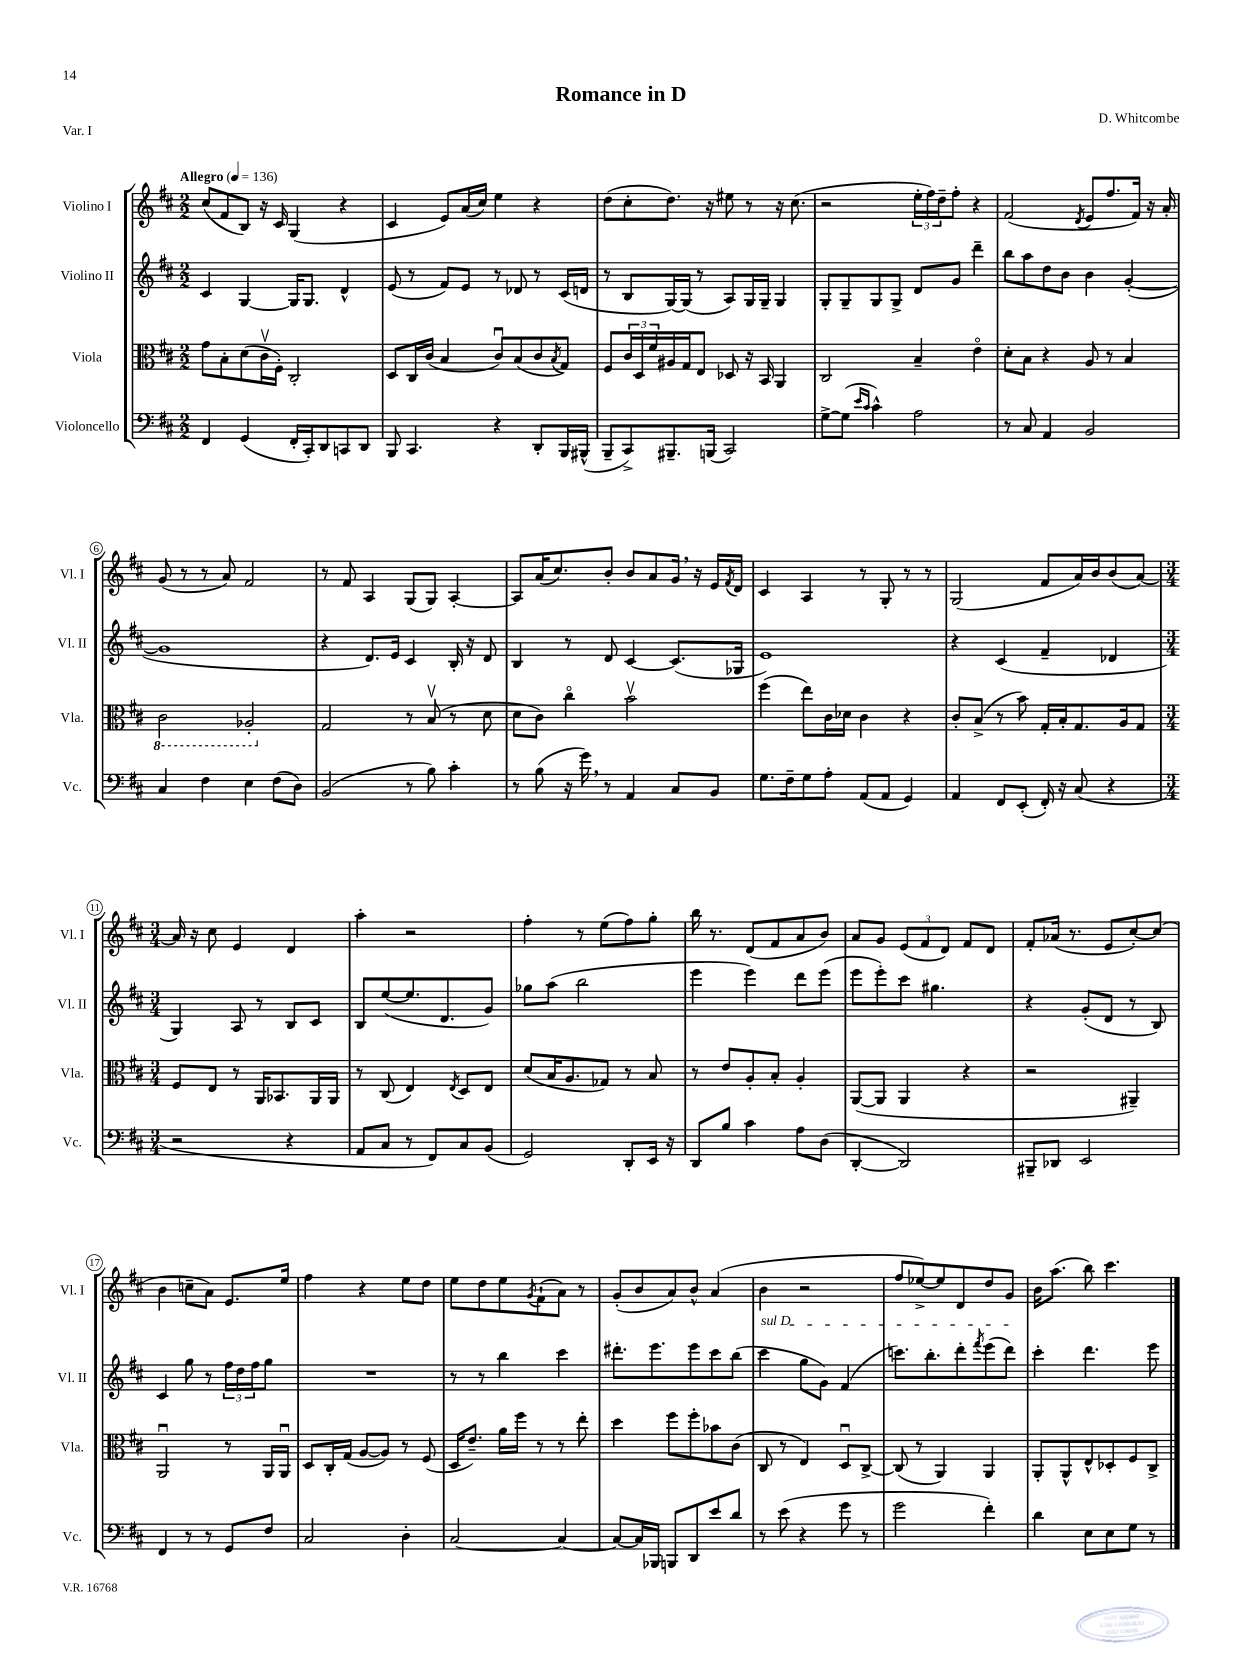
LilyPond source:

\header { title = "Romance in D" composer = "D. Whitcombe" piece = "Var. I" }
<<
\new StaffGroup <<
\new Staff = "s0" \with { instrumentName = "Violino I" shortInstrumentName = "Vl. I" } {
    \clef treble \key d \major \numericTimeSignature \time 2/2 \tempo "Allegro" 4 = 136
    cis''8( fis'8 b8) r16 cis'16 g4( r4 |
    cis'4 e'8) a'16( cis''16) e''4 r4 |
    d''8( cis''8-. d''8.) r16 eis''8 r8 r16 cis''8.( |
    r2 \tuplet 3/2 { e''16-. fis''16) d''16-- } fis''8-. r4 |
    fis'2( \acciaccatura { d'8 } e'8 fis''8. fis'16) r16 a'16-. |
    g'8( r8 r8 a'8) fis'2 |
    r8 fis'8 a4 g8( g8) a4~-. |
    a8 a'16( cis''8.) b'8-. b'8 a'8 g'16 \breathe r16 e'16 \acciaccatura { fis'8 } d'16 |
    cis'4 a4 r8 g8-. r8 r8 |
    g2( fis'8 a'16) b'16 b'8( a'8~) |
    \numericTimeSignature \time 3/4 a'16 r16 cis''8 e'4 d'4 |
    a''4-. r2 |
    fis''4-. r8 e''8( fis''8) g''8-. |
    b''16 r8. d'8( fis'8 a'8 b'8) |
    a'8 g'8 \tuplet 3/2 { e'8( fis'8 d'8) } fis'8 d'8 |
    fis'8-. aes'16( r8. e'8 cis''8~-.) cis''8( |
    b'4 c''8-- a'8) e'8. e''16 |
    fis''4 r4 e''8 d''8 |
    e''8 d''8 e''8 \acciaccatura { g'8 } fis'8-!( a'8) r8 |
    g'8-.( b'8 a'8) b'8-^ a'4( |
    b'4 r2 |
    fis''8 ees''8~->) ees''8 d'8 d''8 g'8 |
    b'16 a''8.( b''8) cis'''4. \bar "|." |
}
\new Staff = "s1" \with { instrumentName = "Violino II" shortInstrumentName = "Vl. II" } {
    \clef treble \key d \major \numericTimeSignature \time 2/2
    cis'4 g4~ g16 g8. d'4-^ |
    e'8( r8 fis'8) e'8 r8 des'8 r8 cis'16( d'16 |
    r8 b8 g16~) g16( r8 a8) g16 g16-- g4 |
    g8-. g8-- g8 g8-> d'8 g'8 d'''4-- |
    b''8 a''8 d''8 b'8 b'4 g'4~-.( |
    g'1 |
    r4 d'8.) e'16 cis'4 b16-. r16 d'8 |
    b4 r8 d'8 cis'4~ cis'8.( ges16 |
    e'1) |
    r4 cis'4( fis'4-- des'4 |
    \numericTimeSignature \time 3/4 g4) a8 r8 b8 cis'8 |
    b8 e''8~( e''8. d'8. g'8) |
    ges''8 a''8( b''2 |
    e'''4 e'''4) d'''8 e'''8( |
    e'''8 e'''8-.) cis'''8 gis''4. |
    r4 g'8-.( d'8 r8 b8) |
    cis'4 g''8 r8 \tuplet 3/2 { fis''16 d''16 fis''16 } g''8 |
    R2. |
    r8 r8 b''4 cis'''4 |
    dis'''8.-. e'''8. e'''8 cis'''8 b''8( |
    \once \override TextSpanner.bound-details.left.text = \markup { \italic "sul D" } cis'''4\startTextSpan g''8 g'8) fis'4( |
    c'''8.) b''8.-. d'''8-. \acciaccatura { fis'''8 } e'''8( d'''8\stopTextSpan) |
    cis'''4-. d'''4. e'''8 \bar "|." |
}
\new Staff = "s2" \with { instrumentName = "Viola" shortInstrumentName = "Vla." } {
    \clef alto \key d \major \numericTimeSignature \time 2/2
    g'8 b8-. d'8( cis'16\upbow fis16-.) cis2-. |
    d8 cis16 cis'16( b4 cis'8\downbow) b8( cis'8 \acciaccatura { b8 } g8) |
    fis8 \tuplet 3/2 { cis'16 d16 fis'16 } ais16 g16 e8 des8 r16 b,16 a,4 |
    cis2 b4-- e'4\flageolet |
    d'8-. b8 r4 a8 r8 b4 |
    \ottava #-1 cis2 aes,2-. \ottava #0 |
    g2 r8 b8\upbow( r8 d'8 |
    d'8 cis'8) cis''4\flageolet b'2\upbow |
    fis''4( e''8) cis'16 des'16 cis'4 r4 |
    cis'8-. b8->( r8 b'8) g16-. b16-. g8. a16 g8 |
    \numericTimeSignature \time 3/4 fis8 e8 r8 a,16 bes,8. a,16 a,16 |
    r8 cis8( e4) \acciaccatura { e8 } d8 e8 |
    d'8( b16 a8. ges8) r8 b8 |
    r8 e'8 a8-. b8-. a4-. |
    a,8~( a,8 a,4 r4 |
    r2 ais,4--) |
    a,2\downbow r8 a,16 a,16\downbow |
    d8 cis16-. g16( a8~ a8) r8 fis8( |
    d16 e'8.--) a'16 fis''16 r8 r8 e''8-. |
    d''4 fis''8 fis''8-. bes'8 cis'8( |
    cis8 r8 e4) d8\downbow cis8~-> |
    cis8( r8 a,4) a,4 |
    a,8-. a,8-^ e8-^ des8-. fis8 cis8-> \bar "|." |
}
\new Staff = "s3" \with { instrumentName = "Violoncello" shortInstrumentName = "Vc." } {
    \clef bass \key d \major \numericTimeSignature \time 2/2
    fis,4 g,4( fis,16-. cis,16-.) d,8 c,8 d,8 |
    b,,8 cis,4. r4 d,8-. b,,16 bis,,16-^( |
    b,,8-- cis,8->) bis,,8.-- b,,16( cis,2) |
    g8~-> g8( \grace { e'16 cis'16 } cis'4-^) a2 |
    r8 cis8 a,4 b,2 |
    cis4 fis4 e4 fis8( d8) |
    b,2( r8 b8) cis'4-. |
    r8 b8( r16 g'16) \breathe r8 a,4 cis8 b,8 |
    g8. fis16-- g8 a8-. a,8( a,8 g,4) |
    a,4 fis,8 e,8-.( fis,16-.) r16 cis8( r4 |
    \numericTimeSignature \time 3/4 r2 r4 |
    a,8 cis8 r8 fis,8) cis8 b,8( |
    g,2) d,8-. e,16 r16 |
    d,8 b8 cis'4 a8 d8( |
    d,4~-. d,2) |
    bis,,8-- des,8 e,2 |
    fis,4 r8 r8 g,8 fis8 |
    cis2 d4-. |
    cis2~ cis4~ |
    cis8~ cis16 bes,,16 b,,8 d,8 e'8 d'8 |
    r8 e'8( r4 g'8 r8 |
    g'2 fis'4-.) |
    d'4 e8 e8 g8 r8 \bar "|." |
}
>>
>>
\layout { \context { \Score \override BarNumber.stencil = #(make-stencil-circler 0.1 0.3 ly:text-interface::print) } }
